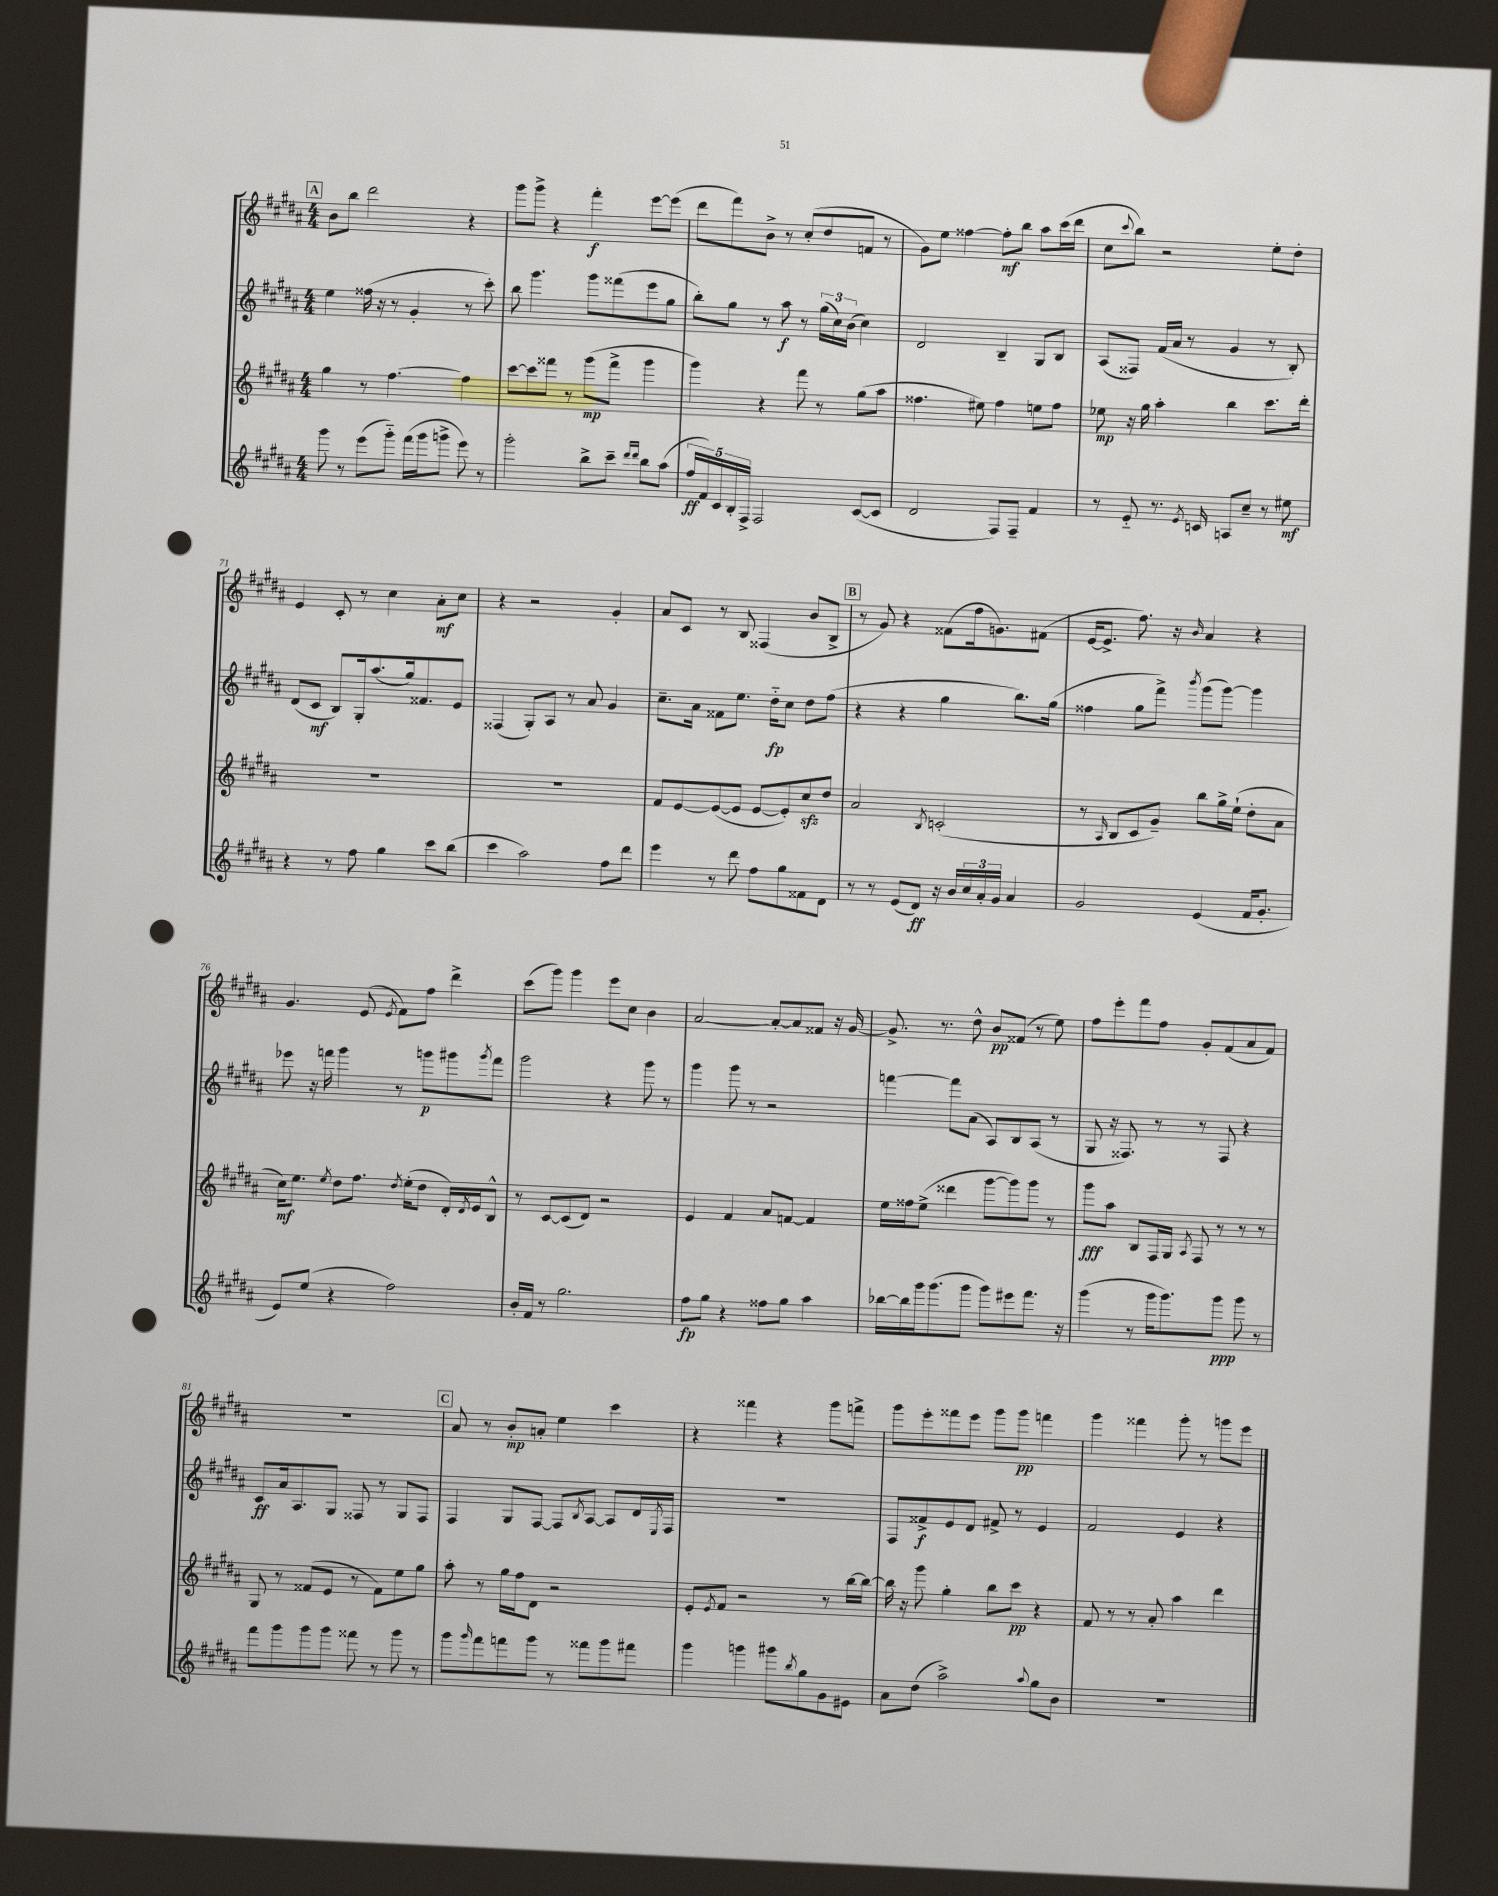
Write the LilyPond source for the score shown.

<<
\new StaffGroup <<
\new Staff = "s0" {
    \clef treble \key b \major \numericTimeSignature \time 4/4
    \mark \markup { \box "A" } b'8 b''8 dis'''2 r4 |
    gis'''8 gis'''8-> r4 fis'''4-.\f e'''8~ e'''8( |
    dis'''8 fis'''8) b'8-> r8 cis''8-.( dis''8 f'8 r8 |
    gis'8) e''8 fisis''4~ fisis''8-.\mf b''8 ais''8 cis'''16( dis'''16 |
    cis''8 \appoggiatura { cis'''8 } b''8) r2 e''8-. dis''8-. |
    e'4 cis'8-. r8 cis''4 ais'8-.\mf cis''8 |
    r4 r2 gis'4-. |
    ais'8 cis'8 r8 b8 fisis4( b'8 b8-> |
    \mark \markup { \box "B" } r8 gis'8) r4 fisis'8( fis''16 g'8.) fis'8( |
    e'16~ e'8.-> fis''8.) r16 \grace { b'16 } ais'4 r4 |
    gis'4. e'8( \acciaccatura { e'8 } fis'8) fis''8 dis'''4-> |
    cis'''8( gis'''8) gis'''4 e'''8 cis''8 b'4 |
    ais'2~ ais'8~-. ais'8 fisis'8 r16 gis'16~ |
    gis'8.-> r8. dis''8-^ b'8\pp fisis'8( r8 e''8) |
    fis''8 e'''8-. fis'''8 fis''8 gis'8-. fis'8( ais'8 fis'8) |
    R1 |
    \mark \markup { \box "C" } ais'8 r8 b'8-.\mp a'8-. e''4 cis'''4 |
    r4 fisis'''4 r4 gis'''8 f'''8-> |
    gis'''8 e'''8-. fisis'''8 e'''8 gis'''8 gis'''8\pp f'''4 |
    gis'''4 fisis'''4 gis'''8-. r8 g'''8 e'''8 \bar "|." |
}
\new Staff = "s1" {
    \clef treble \key b \major \numericTimeSignature \time 4/4
    \mark \markup { \box "A" } e''4 fisis''16( r16 r8 gis'4-. r8 cis'''8-.) |
    b''8 gis'''4. gis'''8 fisis'''8( e'''8 gis''8 |
    b''8-.) gis''8 r8 ais''8\f r8 \tuplet 3/2 { gis''16( cis''16) b'16( } cis''4) |
    dis'2 b4-- gis8 b8 |
    ais8( fisis8) fis'16( ais'16 r8 gis'4 r8 b8-.) |
    dis'8( cis'8\mf b8) gis16-. ais''8.( gis''16) fisis'8. e'8 |
    fisis4( gis8-.) ais8 r8 ais'8 gis'4 |
    cis''8.-- ais'16 fisis'8 e''8. dis''16-_\fp cis''8 dis''8 fis''8( |
    \mark \markup { \box "B" } r4 r4 gis''4 b''8.) gis''16( |
    fisis''4 gis''8 fis'''8->) \acciaccatura { b'''8 } gis'''8( gis'''8~) gis'''4 |
    ees'''8 r16 f'''16 gis'''4 r8 g'''8\p gis'''8 \acciaccatura { gis'''8 } f'''8 |
    gis'''2 r4 gis'''8 r8 |
    gis'''4 gis'''8 r8 r2 |
    f'''4~ f'''8 ais'8( ais8) b8 ais8( r8 |
    gis8 r16 fisis8.) r8 r8 fisis8 r4 |
    cis'8\ff ais'16 ais8. gis8 fisis8 r8 gis8 fisis8 |
    \mark \markup { \box "C" } fis4 gis8 fis8~ fis8 \acciaccatura { b8 } ais8~ ais8 dis'16 \acciaccatura { e8 } fis16 |
    R1 |
    fis8 fisis'8->\f e'8 dis'8 fis'8-> r8 e'4 |
    fis'2 e'4 r4 \bar "|." |
}
\new Staff = "s2" {
    \clef treble \key b \major \numericTimeSignature \time 4/4
    \mark \markup { \box "A" } gis''4 r8 fis''4.~ fis''4 |
    cis'''8~ cis'''8 fisis'''8 r8 gis'''8\mp( fisis'''8-> gis'''4 |
    gis'''4) r4 fis'''8 r8 gis''8( ais''8 |
    fisis''4. eis''8) fisis''4 e''8 fisis''8 |
    ees''8\mp r16 gis''16 ais''4-. b''4 cis'''8. dis'''16-. |
    R1 |
    R1 |
    fis'8 e'8~ e'8~( e'8 e'8~ e'8-.) cis''8\sfz dis''8 |
    \mark \markup { \box "B" } ais'2 \acciaccatura { b8 } c'2-.( |
    r8 \grace { ais16 } b8 cis'8 gis'8--) b''8 gis''16-> e''16-!( dis''8-. ais'8 |
    cis''16\mf) e''8. \acciaccatura { e''8 } dis''8 fis''8. \acciaccatura { dis''8 } e''16-.( dis''8 dis'16-.) \acciaccatura { dis'8 } e'16 b8-^ |
    r8 cis'8~ cis'8( dis'8) r2 |
    e'4 fis'4 ais'8 f'8~ f'4 |
    e''16 fisis''16 e''8->( disis'''4 gis'''8~ gis'''8) gis'''8 r8 |
    gis'''8\fff ais''8 b8 fis16 gis16 \acciaccatura { ais8 } fis8 r8 r8 r8 |
    gis8 r8 fisis'8( e'8 r8 fisis'8) e''8 gis''8 |
    \mark \markup { \box "C" } ais''8-. r8 gis''16 fis''16 dis'8 r2 |
    e'8-. \acciaccatura { e'8 } fis'8 r2 r8 b''16~ b''16~ |
    b''16 r16 gis'''8 gis''4-. b''8 cis'''8\pp r4 |
    fis'8 r8 r8 ais'8-. ais''4 dis'''4 \bar "|." |
}
\new Staff = "s3" {
    \clef treble \key b \major \numericTimeSignature \time 4/4
    \mark \markup { \box "A" } gis'''8 r8 e'''8( gis'''8-_) fis'''16( gis'''16 g'''8-> e'''8) r8 |
    gis'''2-. b''8-> cis'''8-- \grace { dis'''16 dis'''16 } b''8 ais''8( |
    \tuplet 5/4 { fis''16\ff fis'16) cis'16 b16-. fis16-> } fis2 cis'8~( cis'8 |
    dis'2 fis8) fis8-- fis'4 |
    r8 e'8-_ r8. \acciaccatura { e'8 } c'16 a8 cis''8-- r8 eis''8\mf |
    r4 r8 fis''8 gis''4 cis'''8 b''8( |
    cis'''4 ais''2) fis''8 dis'''8 |
    e'''4 r8 dis'''8 fis''8 gis''8 fisis'8 dis'8 |
    \mark \markup { \box "B" } r8 r8 e'8( dis'8\ff) r16 b'16 \tuplet 3/2 { cis''16 ais'16-. gis'16 } ais'4 |
    gis'2 e'4( fis'16 gis'8.-. |
    e'8) e''8( r4 fis''2) |
    b'16-. fis'16 r8 gis''2. |
    fis''8\fp gis''8 r4 fisis''8 gis''8 ais''4 |
    bes''16~ bes''16 gis'''16 gis'''8.( gis'''8 gis'''8) eis'''8 fis'''8. r16 |
    gis'''4( r8 gis'''16 gis'''8.) gis'''8\ppp gis'''8 r8 |
    fis'''8 gis'''8 gis'''8 gis'''8 fisis'''8 r8 gis'''8 r8 |
    \mark \markup { \box "C" } gis'''8 \grace { gis'''16 } fis'''8 f'''8 gis'''8 r8 fisis'''8 gis'''8 fis'''8 |
    gis'''4 g'''4 gis'''8 \acciaccatura { b''8 } gis''8 gis'8 eis'8 |
    ais'8 dis''8( ais''2->) \appoggiatura { ais''8 } gis''8 b'8 |
    R1 \bar "|." |
}
>>
>>
\layout { \context { \Score currentBarNumber = #66 } }
